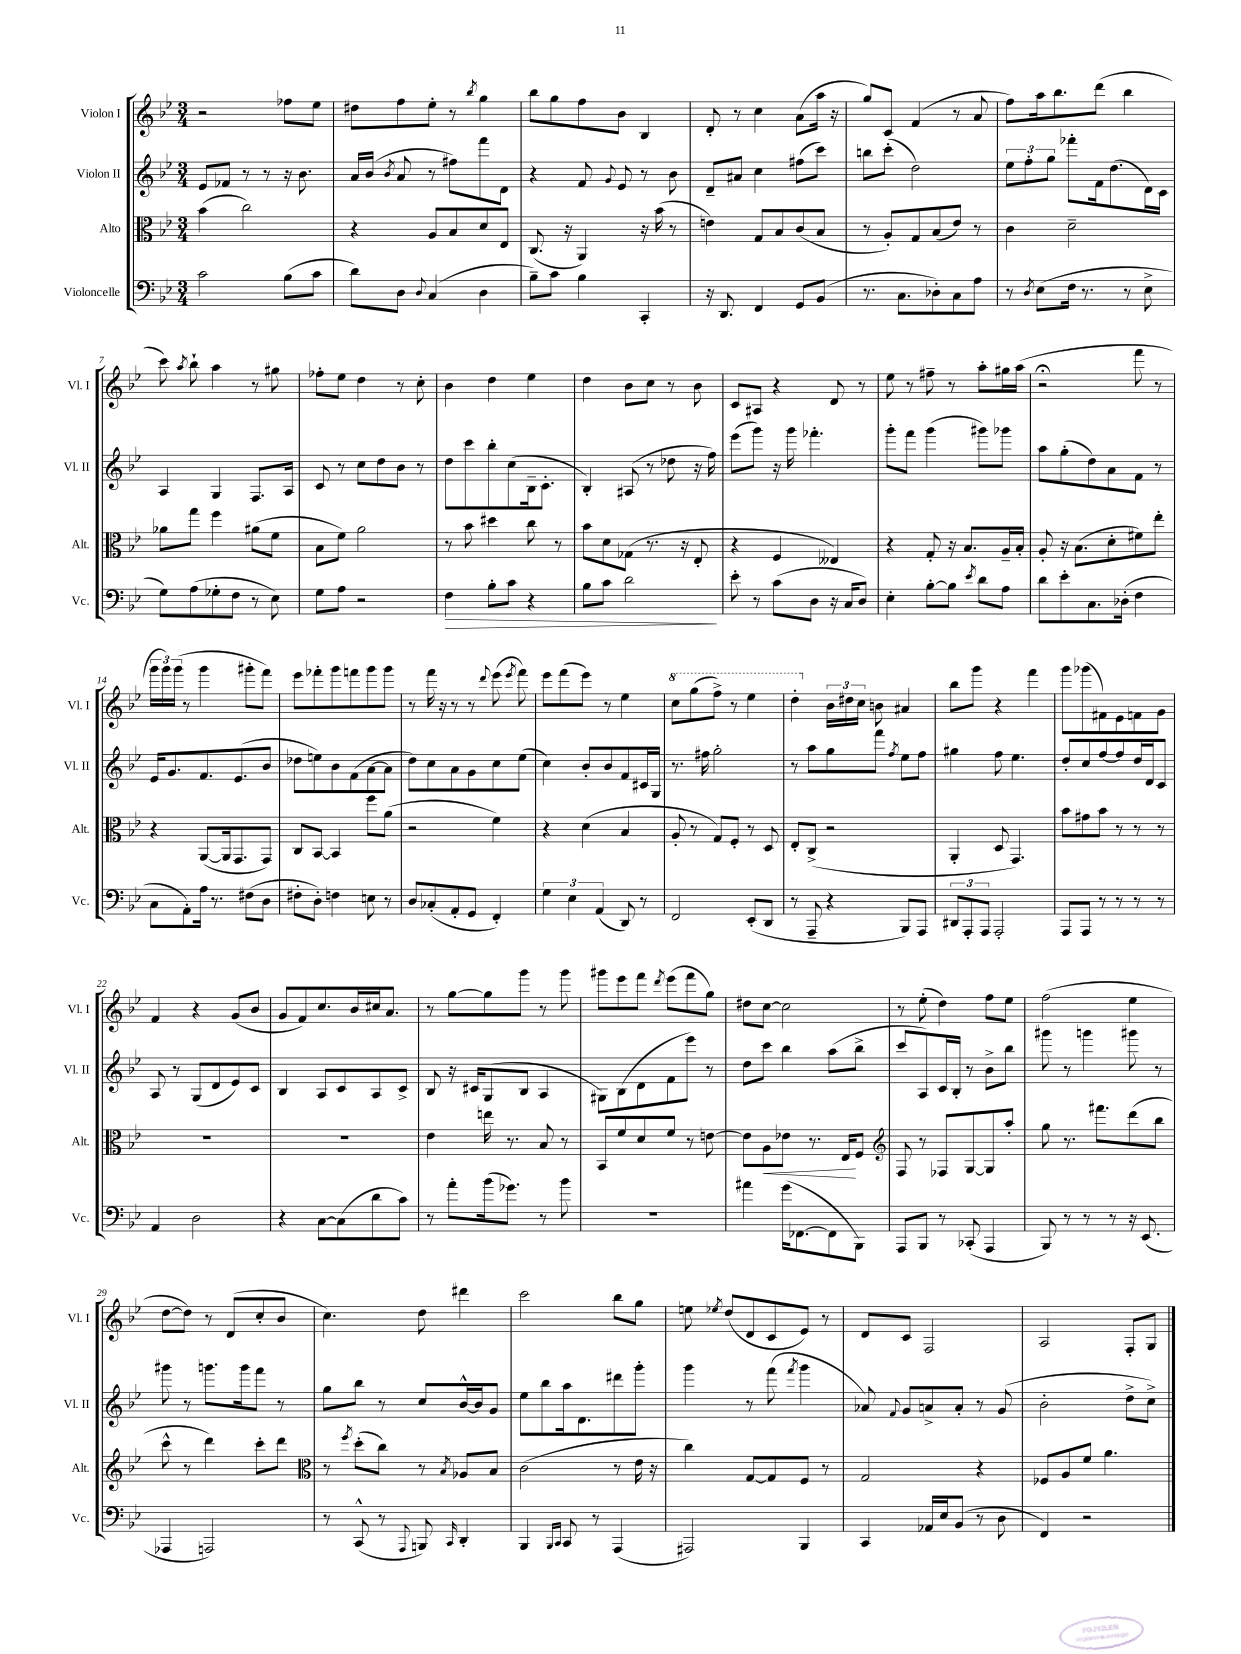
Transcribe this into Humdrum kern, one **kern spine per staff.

**kern	**kern	**kern	**kern
*staff4	*staff3	*staff2	*staff1
*clefF4	*clefC3	*clefG2	*clefG2
*k[b-e-]	*k[b-e-]	*k[b-e-]	*k[b-e-]
*M3/4	*M3/4	*M3/4	*M3/4
2c	(4b-	8e-	2r
.	.	8f-	.
.	2cc)	8r	.
.	.	8r	.
(8B-	.	16r	8ff-
.	.	8.b-	.
8c	.	.	8ee-
=	=	=	=
8d)	4r	16a	8dd#
.	.	(16b-	.
.	.	8qb-	.
8D	.	8a	8ff
8qqD	.	.	.
(4C	8A	8r	8ee-'
.	8B-	8ff#)	8r
.	.	.	8qbb-
4D	8d	8fff	4gg
.	8E-	8d	.
=	=	=	=
8B-~)	(8.C	4r	8bb-
8c	.	.	8gg
.	16r	.	.
4B-	4AA)	8f	8ff
.	.	8qqg	.
.	.	8e-	8b-
4CC'	16r	8r	4B-
.	(16b-	.	.
.	8r	8b-	.
=	=	=	=
16r	4e)	8d~	8d'
8.DD	.	.	.
.	.	8a#	8r
4FF	8G	4cc	4cc
.	8B-	.	.
8GG	(8c	(8ff#	(8a
(8BB-	8B-	8ccc)	16aa
.	.	.	16r
=	=	=	=
8.r	8r	8bb	8gg)
.	8A')	(8ccc'	8c
8.C	.	.	.
.	8G	2dd)	(4f
8D-')	(8B-	.	.
8C	8e-)	.	8r
8A	8r	.	8a
=	=	=	=
8r	4c	12ee-	8ff)
.	.	12ff'	.
8qD	.	.	.
(8E-	.	.	16aa
.	.	12gg	.
.	.	.	8.bb-
16F	2d~	8fff-'	.
8.r	.	.	.
.	.	16f	(8ddd
.	.	(8.dd	.
8r	.	.	4bb-
8E-^	.	16d)	.
.	.	16c	.
=	=	=	=
8G)	8a-	4A	8ccc)
.	.	.	8qaa
(8A	8gg	.	8bb-`
8G-'	4ff	4G	4aa
8F	.	.	.
8r	(8a#	8.F	8r
8E-)	8f	.	8gg#
.	.	16A	.
=	=	=	=
8G	8B-	8c	8ff-'
8A	8f)	8r	8ee-
2r	2a	8cc	4dd
.	.	8dd	.
.	.	8b-	8r
.	.	8r	8cc'
=	=	=	=
4F	8r	8dd	4b-
.	8b-	8ccc	.
8B-'	4dd#	8bb-'	4dd
8c	.	(8cc	.
4r	8cc	16B-~	4ee-
.	.	8.c'	.
.	8r	.	.
=	=	=	=
8B-	8b-	4B-')	4dd
8c	8d	.	.
2d	(8G-	(8A#	8b-
.	8.r	8r	8cc
.	.	8dd-	8r
.	16r	.	.
.	8E-'	16r	8b-
.	.	16ff)	.
=	=	=	=
8e-'	4r	(8eee-	8c
8r	.	8ggg)	8A#
(8c	4F	16r	4r
.	.	16ggg	.
8D	.	4.fff-'	.
16r	4E--)	.	8d
16C	.	.	.
8D)	.	.	8r
=	=	=	=
4E-'	4r	8ggg'	8ee-
.	.	8fff	8r
[8B-'	8G'	(4ggg	8ff#~
8B-]	16r	.	8r
.	8.B-	.	.
8qe-	.	.	.
8d	.	8ggg#)	8aa'
8A	16A~	8ggg-	16gg#
.	16B-'	.	(16aa
=	=	=	=
8d	8A'	8aa	2r;
8e-'	16r	(8gg'	.
.	(8.B-	.	.
8.C	.	8dd)	.
.	8d'	8a	.
(16D-'	.	.	.
4F	8f#)	8f	8fff
.	8ee-'	8r	8r
=	=	=	=
8C	4r	16e-	24ggg
.	.	.	24ggg)
.	.	8.g	.
.	.	.	(24ggg
8AA')	.	.	8r
16A	([8AA	8.f	4ggg
8.r	.	.	.
.	16AA]	.	.
.	8.GG	(8.e-	.
(8F#	.	.	8ggg#'
8D	8GG)	8b-	8fff)
=	=	=	=
8F#'	8C	8dd-	8eee-
8D')	[8BB-	8ee)	8fff-'
4F	4BB-]	8b-	8ggg
.	.	(8f	8fff
8E	8ff	[8a	8ggg
8r	(8a	8a]	8ggg
=	=	=	=
8D	2r	8dd)	8r
(8C-'	.	8cc	16fff
.	.	.	16r
8AA'	.	8a	8r
8GG	.	8g	8r
.	.	.	8qqddd
4FF')	4f)	8cc	(8eee-
.	.	.	8qeee-
.	.	(8ee-	8fff)
=	=	=	=
6G	4r	4cc)	8eee-
.	.	.	(8fff
6E-	.	.	.
.	(4d	8b-'	8eee-)
(6AA	.	.	.
.	.	8b-	8r
8DD)	4B-	8f	4ee-
8r	.	16c#	.
.	.	16G	.
=	=	=	=
2FF	8A'	8.r	8ccc
.	8r	.	(8ggg
.	.	16ff#	.
.	8G)	2gg'	8fff^)
.	8F'	.	8r
(8EE-'	8r	.	4eee-
8DD	8D	.	.
=	=	=	=
8r	8E-'	8r	4ddd'
8AAA~	(8C^	8aa	.
4r	2r	8gg	24b-
.	.	.	24dd#
.	.	.	24cc
.	.	8fff	8b
.	.	8qff	.
8BBB-)	.	8ee-	4a#
8AAA	.	8ff	.
=	=	=	=
12DD#	4AA'	4gg#	8bb-
12AAA'	.	.	.
.	.	.	8ggg
12AAA	.	.	.
2AAA'	8D	8ff	4r
.	4.GG)	4.ee-	.
.	.	.	4fff
=	=	=	=
8AAA	8b-	8dd'	8ggg
8AAA	8g#	8cc	(8ggg-
8r	8b-	[8ff	8f#)
8r	8r	8ff]	8e-
8r	8r	16dd	8f
.	.	16d	.
8r	8r	8c	8g
=	=	=	=
4AA	2.r	8A	4f
.	.	8r	.
2D	.	(8G	4r
.	.	8d	.
.	.	8e-)	(8g
.	.	8c	8b-
=	=	=	=
4r	2.r	4B-	8g
.	.	.	8f)
[8C	.	8A	8.cc
(8C]	.	8c	.
.	.	.	16b-
8d	.	8A	16cc#
.	.	.	8.a
8c)	.	8c^	.
=	=	=	=
8r	4e-	8B-	8r
8a'	.	16r	[8gg
.	.	16c#	.
(16b-	16ee	(8G	8gg]
8.g-)	8.r	.	.
.	.	8B-	8ggg
8r	8B-	4A	8r
8b-	8r	.	8ggg
=	=	=	=
2.r	8BB-	8G#)	8ggg#
.	8f	(8B-	8eee-
.	8d	8d	8fff
.	.	.	8qddd
.	8f	8f	(8eee-
.	8r	8eee-)	8fff
.	[8e	8r	8gg)
=	=	=	=
4a#	8e]	8dd	8dd#
.	8A	8ccc	[8cc
(16g	8e-	4bb-	2cc]
[8.FF-	.	.	.
.	8.r	.	.
8FF-]	.	(8aa	.
.	16E-	.	.
8BBB-)	8F	8bb-^	.
=	=	=	=
*	*clefG2	*	*
8AAA	8F	8ccc	8r
8BBB-	8r	8A)	(8ee-'
8r	8F-	16c	4dd)
.	.	16B-'	.
(8CC-'	[8G	8r	.
4AAA	8G]	8b-^	8ff
.	8aa'	8bb-	8ee-
=	=	=	=
8BBB-)	8gg	8ggg#	(2ff
8r	8.r	8r	.
8r	.	4ggg	.
.	8.fff#	.	.
8r	.	.	.
16r	(8ddd	8ggg#	4ee-
(8.EE-	.	.	.
.	8bb-	8r	.
=	=	=	=
4AAA-	8ccc^^	8ggg#	[8dd
.	8r	8r	8dd])
2AAA)	4ddd)	8.ggg	8r
.	.	.	(8d
.	.	16ggg	.
.	8ccc'	8fff	8cc'
.	8ddd	8r	8b-
=	=	=	=
*	*clefC3	*	*
8r	8r	8gg	4.cc)
.	8qff	.	.
(8CC^^	(8dd'	8bb-	.
8r	8cc)	8r	.
8qqAAA	.	.	.
8BBB)	8r	8cc	8dd
16qqCC	8qB-	.	.
4DD'	8A-	[16b-^^	4ddd#
.	.	16b-]	.
.	8B-	8g	.
=	=	=	=
4BBB-	(2c	8ee-	2ccc
.	.	8bb-	.
16qqBBB-	.	.	.
16qqCC	.	.	.
8CC	.	16aa	.
.	.	8.d	.
8r	.	.	.
(4AAA	8r	8ddd#	8bb-
.	16e-	8ggg'	8gg
.	16r	.	.
=	=	=	=
2AAA#)	4cc)	4ggg	8ee
.	.	.	8qee-
.	.	.	(8dd
.	[8G	8r	8d
.	8G]	(8fff	8c
.	.	8qfff	.
4BBB-	8F	4ggg	8e-)
.	8r	.	8r
=	=	=	=
4CC	2G	8a-)	8d
.	.	8qqf	.
.	.	8g	8c
16AA-	.	8a^	2F
16E-	.	.	.
(8BB-	.	8a'	.
8r	4r	8r	.
8D	.	(8g	.
=	=	=	=
4FF)	8F-	2b-'	2A
.	8A	.	.
2r	8f	.	.
.	4.a	.	.
.	.	8dd^	8F'
.	.	8cc^)	8G
==	==	==	==
*-	*-	*-	*-
